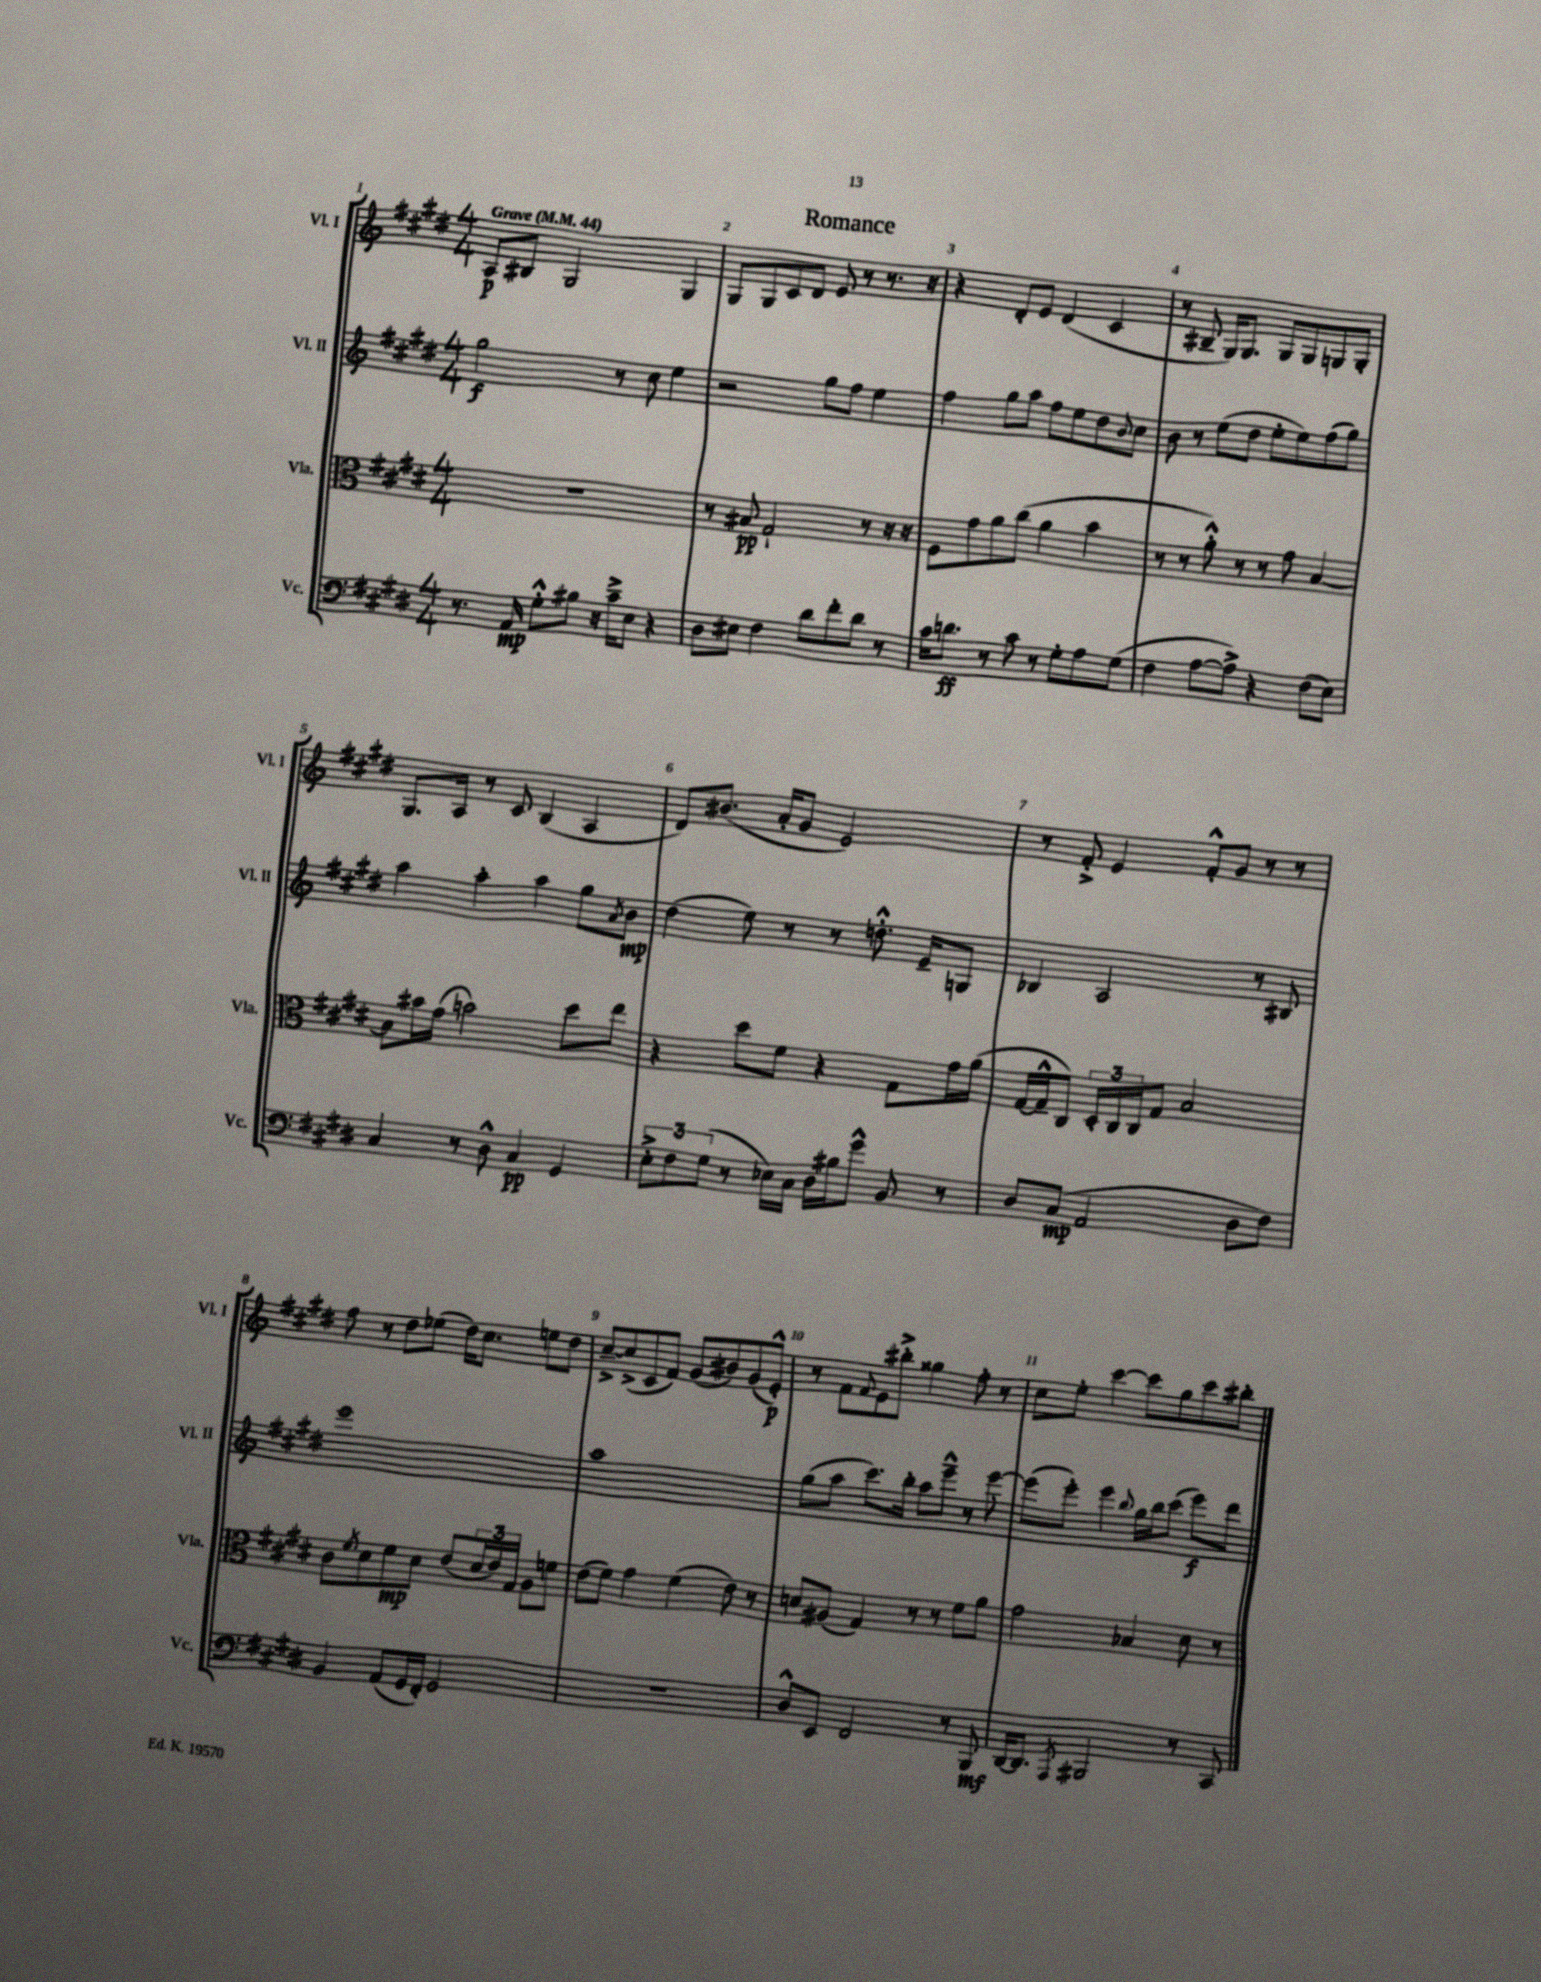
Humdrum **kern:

**kern	**dynam	**kern	**dynam	**kern	**dynam	**kern	**dynam
*part4	*part4	*part3	*part3	*part2	*part2	*part1	*part1
*staff4	*staff4	*staff3	*staff3	*staff2	*staff2	*staff1	*staff1
*I"Vc.	*	*I"Vla.	*	*I"Vl. II	*	*I"Vl. I	*
*I'Vc.	*	*I'Vla.	*	*I'Vl. II	*	*I'Vl. I	*
*clefF4	*	*clefC3	*	*clefG2	*	*clefG2	*
*k[f#c#g#d#]	*	*k[f#c#g#d#]	*	*k[f#c#g#d#]	*	*k[f#c#g#d#]	*
*M4/4	*	*M4/4	*	*M4/4	*	*M4/4	*
*MM44	*	*MM44	*	*MM44	*	*MM44	*
=1	=1	=1	=1	=1	=1	=1	=1
!	!	!	!	!	!	!LO:TX:a:B:t=Grave	!
8.r	.	1r	.	2gg#\	f	8A/L	p
.	.	.	.	.	.	8B#X/J	.
16AA/	mp	.	.	.	.	.	.
8G#'^^\L	.	.	.	.	.	2G#/	.
8B#X\J	.	.	.	.	.	.	.
16r	.	.	.	8r	.	.	.
16c#~^\KL	.	.	.	.	.	.	.
8E\J	.	.	.	8cc#\	.	.	.
4r	.	.	.	4ee\	.	4G#/	.
=2	=2	=2	=2	=2	=2	=2	=2
8D#\L	.	8r	.	2r	.	8G#/L	.
8E#X\J	.	8B#X/	pp	.	.	8G#/	.
4F#\	.	2G#`/	.	.	.	8c#/	.
.	.	.	.	.	.	8d#/J	.
8d#\L	.	.	.	8gg#\L	.	8e/	.
8f#'\	.	.	.	8ff#\J	.	8r	.
8d#\J	.	8r	.	4ee\	.	8.r	.
8r	.	16r	.	.	.	.	.
.	.	16r	.	.	.	16r	.
=3	=3	=3	=3	=3	=3	=3	=3
16c#\KL	.	8F#\L	.	4ff#\	.	4r	.
8.dn\J	ff	.	.	.	.	.	.
.	.	8g#\	.	.	.	.	.
8r	.	8a\	.	8gg#\L	.	8d#'/L	.
8c#\	.	(8cc#\J	.	8aa\J	.	8e/J	.
8r	.	4a\	.	8ff#\L	.	(4d#/	.
8G#'\L	.	.	.	8ee\	.	.	.
8A\	.	4b\	.	8dd#\	.	4c#/	.
.	.	.	.	8qqb/	.	.	.
(8G#\J	.	.	.	8cc#\J	.	.	.
=4	=4	=4	=4	=4	=4	=4	=4
4F#\	.	8r	.	8b\	.	8r	.
.	.	8r	.	8r	.	8B#X~/	.
[8A\L	.	8a'^^\)	.	(8ee\L	.	16G#/KL)	.
.	.	.	.	.	.	8.G#/J	.
8A^\J])	.	8r	.	8dd#\J	.	.	.
4r	.	8r	.	8ee'\L	.	8G#/L	.
.	.	8g#\	.	8ee\)	.	8G#/	.
(8F#\L	.	[4B/	.	(8ff#\	.	8Gn/	.
8E\J)	.	.	.	8gg#\J)	.	8G'/J	.
!!LO:LB:g=z
=5	=5	=5	=5	=5	=5	=5	=5
4C#/	.	8B\L]	.	4aa\	.	8.G#/L	.
.	.	16b#X\L	.	.	.	.	.
.	.	(16g#\JJ	.	.	.	16A/Jk	.
8r	.	2bn\)	.	4aa'\	.	8r	.
8D#^^\	.	.	.	.	.	8c#/	.
4C#/	pp	.	.	4aa\	.	(4B/	.
4GG#/	.	8dd#\L	.	8gg#\L	.	4A/	.
.	.	.	.	8qa/	.	.	.
.	.	8ee\J	.	8b\J	mp	.	.
=6	=6	=6	=6	=6	=6	=6	=6
12E'^\L	.	4r	.	(4dd#\	.	8d#/L)	.
12F#\	.	.	.	.	.	.	.
.	.	.	.	.	.	(8.b#X/J	.
(12G#\J	.	.	.	.	.	.	.
8r	.	8dd#\L	.	8ee\)	.	.	.
.	.	.	.	.	.	16a'/KL	.
16E-X\LL)	.	8f#\J	.	8r	.	8g#/J	.
16C#\JJ	.	.	.	.	.	.	.
16D#\LL	.	4r	.	8r	.	2e/)	.
16B#X\J	.	.	.	.	.	.	.
8g#^^\J	.	.	.	8.ddn'^^\	.	.	.
8BB/	.	8G#\L	.	.	.	.	.
.	.	.	.	16e~/KL	.	.	.
8r	.	16g#\L	.	8Gn/J	.	.	.
.	.	(16a\JJ	.	.	.	.	.
=7	=7	=7	=7	=7	=7	=7	=7
8D#/L	.	[16G#/LL	.	4B-X/	.	8r	.
.	.	16G#~^^/J]	.	.	.	.	.
(8C#/J	mp	8C#/J)	.	.	.	8f#'^/	.
2AA/	.	24D#'/LL	.	2A/	.	4e/	.
.	.	24C#/	.	.	.	.	.
.	.	24C#/J	.	.	.	.	.
.	.	8G#/J	.	.	.	.	.
.	.	2B/	.	.	.	8f#'^^/L	.
.	.	.	.	.	.	8g#/J	.
8D#\L	.	.	.	8r	.	8r	.
8F#\J)	.	.	.	8B#X/	.	8r	.
!!LO:LB:g=z
=8	=8	=8	=8	=8	=8	=8	=8
4BB/	.	8c#\L	.	1eee	.	8ff#\	.
.	.	8qf#/	.	.	.	.	.
.	.	8d#\	.	.	.	8r	.
(8AA/L	.	8f#\	mp	.	.	8dd#\L	.
16GG#/L	.	8d#\J	.	.	.	(8ee-X\J	.
16FF#'/JJ)	.	.	.	.	.	.	.
2GG#/	.	(8e/L	.	.	.	16dd#\KL)	.
.	.	.	.	.	.	8.cc#\J	.
.	.	24d#/L	.	.	.	.	.
.	.	24e/)	.	.	.	.	.
.	.	24G#/JJ	.	.	.	.	.
.	.	8A\L	.	.	.	8een\L	.
.	.	8fn\J	.	.	.	8dd#\J	.
=9	=9	=9	=9	=9	=9	=9	=9
1r	.	(8e\L	.	1aa	.	[8cc#~^/L	.
.	.	8f#\J)	.	.	.	(8cc#^/]	.
.	.	4g#\	.	.	.	8c#/	.
.	.	.	.	.	.	8f#/J)	.
.	.	(4f#\	.	.	.	(8g#/L	.
.	.	.	.	.	.	8b#X/)	.
.	.	8e\)	.	.	.	(8g#/	.
.	.	8r	.	.	.	8e'^^/J)	p
=10	=10	=10	=10	=10	=10	=10	=10
8D#^^/L	.	8dn/L	.	(8gg#\L	.	8r	.
8EE/J	.	(8A#X/J	.	8aa\J	.	8f#\L	.
.	.	.	.	.	.	8qqf#/	.
2FF#/	.	4G#/)	.	8.ccc#\L)	.	8e\	.
.	.	.	.	.	.	8bb#X'^\J	.
.	.	.	.	16bb'\Jk	.	.	.
.	.	8r	.	8aa\L	.	4gg##X\	.
.	.	8r	.	8eee~^^\J	.	.	.
8r	.	8f#\L	.	8r	.	8ff#'\	.
8BBB/	mf	8a\J	.	[8eee\	.	8r	.
=11	=11	=11	=11	=11	=11	=11	=11
[16DD#/KL	.	2g#\	.	(8eee\L]	.	8cc#\L	.
8.DD#/J]	.	.	.	.	.	.	.
.	.	.	.	8eee'\J)	.	8ee'\J	.
8qAAA/	.	.	.	.	.	.	.
2BBB#X/	.	.	.	4eee\	.	[4ccc#\	.
.	.	.	.	8qqbb/	.	.	.
.	.	4B-X/	.	16gg#\LL	.	8ccc#\L]	.
.	.	.	.	16bb\J	.	.	.
.	.	.	.	(8ccc#\J	.	8gg#\	.
8r	.	8d#\	.	8eee\L)	f	8ccc#\	.
8CC#/	.	8r	.	8ddd#\J	.	8bb#X'\J	.
==	==	==	==	==	==	==	==
*-	*-	*-	*-	*-	*-	*-	*-
